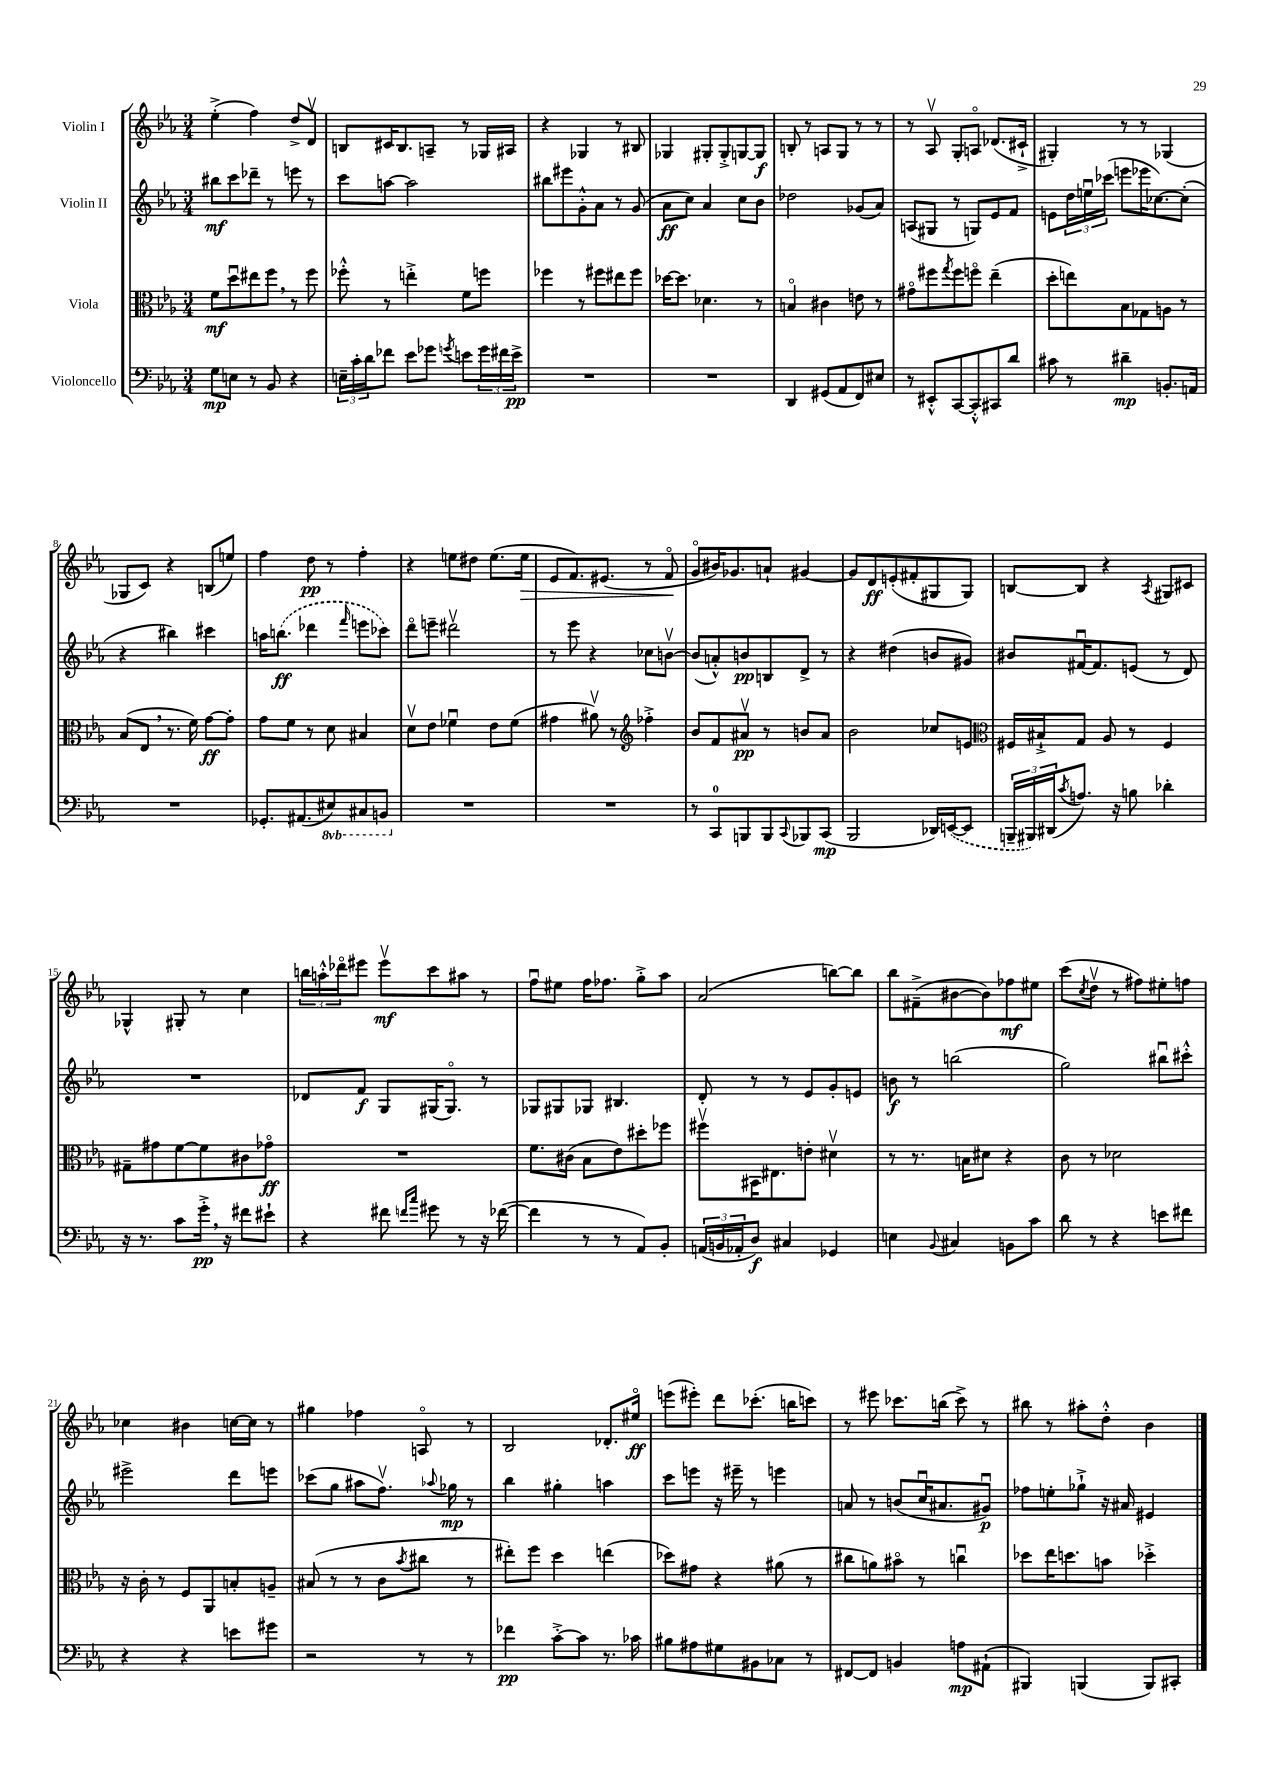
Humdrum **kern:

**kern	**dynam	**kern	**dynam	**kern	**dynam	**kern	**dynam
*part4	*part4	*part3	*part3	*part2	*part2	*part1	*part1
*staff4	*staff4	*staff3	*staff3	*staff2	*staff2	*staff1	*staff1
*I"Violoncello	*	*I"Viola	*	*I"Violin II	*	*I"Violin I	*
*clefF4	*	*clefC3	*	*clefG2	*	*clefG2	*
*k[b-e-a-]	*	*k[b-e-a-]	*	*k[b-e-a-]	*	*k[b-e-a-]	*
*M3/4	*	*M3/4	*	*M3/4	*	*M3/4	*
=1	=1	=1	=1	=1	=1	=1	=1
8G\L	mp	8f\L	mf	8bb#X\L	mf	(4ee-'^\	.
8En\J	.	8ddu\	.	8ccc\	.	.	.
8r	.	8ee#X\	.	8ddd-X~\J	.	4ff\)	.
8BB-/	.	8ff,\J	.	8r	.	.	.
4r	.	8r	.	8eeen\	.	8dd^/L	.
.	.	8ff\	.	8r	.	8dv/J	.
=2	=2	=2	=2	=2	=2	=2	=2
24En~\LL	.	8ff-X'^^\	.	8ccc\L	.	8Bn/L	.
24c'\	.	.	.	.	.	.	.
24d\J	.	.	.	.	.	.	.
8f-X\J	.	8r	.	[8aan\J	.	16c#X/K	.
.	.	.	.	.	.	8.B/	.
8e-\L	.	4een'^\	.	2aa\]	.	.	.
8g-X\J	.	.	.	.	.	8An~/J	.
8qgn/	.	.	.	.	.	.	.
8en\L	.	8f\L	.	.	.	8r	.
24g\L	.	8ffn\J	.	.	.	16G-X/LL	.
24f#X\	.	.	.	.	.	.	.
.	.	.	.	.	.	16A#X/JJ	.
24e^\JJ	pp	.	.	.	.	.	.
=3	=3	=3	=3	=3	=3	=3	=3
2.r	.	4ff-X\	.	8bb#X\L	.	4r	.
.	.	.	.	8eee#X\	.	.	.
.	.	8r	.	8g'^^\	.	4G-X/	.
.	.	8ff#X\L	.	8a-\J	.	.	.
.	.	8ee#X\	.	8r	.	8r	.
.	.	8ff#\J	.	(8g/	.	8B#X/	.
=4	=4	=4	=4	=4	=4	=4	=4
2.r	.	[16dd-X\KL	.	8a-\L	ff	4G-X/	.
.	.	8.dd-\J]	.	.	.	.	.
.	.	.	.	8cc\J)	.	.	.
.	.	4.d-X\	.	4a-/	.	8G#X'/L	.
.	.	.	.	.	.	8G#'^/	.
.	.	.	.	8cc\L	.	[8Gn/	.
.	.	8r	.	8b-\J	.	8G/J]	f
=5	=5	=5	=5	=5	=5	=5	=5
4DD/	.	4Bn/	.	2dd-X\	.	8Bn'/	.
.	.	.	.	.	.	8r	.
(8GG#X/L	.	4c#X\	.	.	.	8An/L	.
8AA-/	.	.	.	.	.	8G/J	.
8FF/)	.	8en\	.	(8g-X/L	.	8r	.
8E#X/J	.	8r	.	8a-/J)	.	8r	.
=6	=6	=6	=6	=6	=6	=6	=6
8r	.	8g#X\L	.	(8An/L	.	8r	.
8EE#X'^^/L	.	8ff#X\	.	8G#X/J	.	8A-v/	.
.	.	8qgg/	.	.	.	.	.
[8CC/	.	8ff#\	.	8r	.	8G'/L	.
8CC'^^/]	.	8ffn\J	.	8Gn/L)	.	8An/J	.
8CC#X/	.	(4ee-~\	.	8e-/	.	(8.d-X/L	.
8d/J	.	.	.	8f/J	.	.	.
.	.	.	.	.	.	16c#X`^/Jk	.
=7	=7	=7	=7	=7	=7	=7	=7
8c#X\	.	8dd'\L	.	8en\L	.	4G#X'/)	.
8r	.	8een\)	.	24dd\L	.	.	.
.	.	.	.	24eenu\	.	.	.
.	.	.	.	(24ccc-X\JJ	.	.	.
4d#X~\	mp	8B-\	.	8eeen\L	.	8r	.
.	.	8G-X\	.	16eee-X\K	.	8r	.
.	.	.	.	[8.cc-X\)	.	.	.
8.BBn'/L	.	8An\J	.	.	.	(4G-X/	.
.	.	8r	.	(8cc-'\J]	.	.	.
16AAn/Jk	.	.	.	.	.	.	.
!!LO:LB:g=z
=8	=8	=8	=8	=8	=8	=8	=8
2.r	.	(8B-/L	.	4r	.	8G-X/L	.
.	.	8E-,/J	.	.	.	8c/J)	.
.	.	8.r	.	4bb#X\)	.	4r	.
.	.	16f\)	.	.	.	.	.
.	.	[8g\L	ff	4ccc#X\	.	(8Bn/L	.
.	.	8g'\J]	.	.	.	8een/J)	.
=9	=9	=9	=9	=9	=9	=9	=9
8.GG-X'/L	.	8g\L	.	16aan\KL	.	4ff\	.
.	.	.	.	(8.bbn\J	ff	.	.
.	.	8f\J	.	.	.	.	.
(8.AA#X/	.	.	.	.	.	.	.
.	.	8r	.	4ddd-X\	.	8dd\	pp
*8ba	*	*	*	*	*	*	*
8EE#X/)	.	8d\	.	.	.	8r	.
.	.	.	.	16qqfff/	.	.	.
8CC#X/	.	4B#X/	.	8eeen\L	.	4ff'\	.
8BBBn/J	.	.	.	8ccc-X\J)	.	.	.
=10	=10	=10	=10	=10	=10	=10	=10
*X8ba	*	*	*	*	*	*	*
2.r	.	8dv\L	.	8ddd\L	.	4r	.
.	.	8e-\J	.	8eeen~\J	.	.	.
.	.	4f-Xu\	.	2ddd#Xv\	.	8een\L	.
.	.	.	.	.	.	8dd#X\J	.
.	.	8e-\L	.	.	.	(8.ee\L	.
.	.	(8f-\J	.	.	.	.	.
!	!	!	!	!	!	!	!LO:HP:b
.	.	.	.	.	.	16ee\Jk	>
=11	=11	=11	=11	=11	=11	=11	=11
2.r	.	4g#X\	.	8r	.	8e-/L	.
.	.	.	.	8eee-\	.	8.f/)	.
.	.	8a#Xv\)	.	4r	.	.	.
.	.	.	.	.	.	(8.e#X/J	.
.	.	8r	.	.	.	.	.
*	*	*clefG2	*	*	*	*	*
.	.	4ff-X'^\	.	8cc-X\L	.	8r	.
.	.	.	.	[8bnv\J	.	8f/	.
.	.	.	.	.	.	.	]
=12	=12	=12	=12	=12	=12	=12	=12
8r	.	8b-/L	.	(8b/L]	.	8g/L	.
8CC/L	.	8f/	.	8an'^^/)	.	16b#X/K)	.
.	.	.	.	.	.	8.g-X/	.
8BBBn/	.	8a#Xv/J	pp	8bn/	pp	.	.
8BBB/	.	8r	.	8Bn/	.	8an`/J	.
8qqCC/	.	.	.	.	.	.	.
8BBB-X/	.	8bn/L	.	8d^/J	.	[4g#X/	.
(8CC/J	mp	8a#/J	.	8r	.	.	.
=13	=13	=13	=13	=13	=13	=13	=13
2BBB-/	.	2b-\	.	4r	.	8g#/L]	.
.	.	.	.	.	.	8d/	ff
.	.	.	.	(4dd#X\	.	(8en'/	.
.	.	.	.	.	.	8f#X'/	.
16DD-X/LL)	.	8cc-X/L	.	8bn/L	.	8G#X/	.
([16EEn/J	.	.	.	.	.	.	.
8EE/J]	.	8en/J	.	8g#X/J)	.	8G#/J)	.
=14	=14	=14	=14	=14	=14	=14	=14
*	*	*clefC3	*	*	*	*	*
24BBBn~/LL	.	16F#X/LL	.	8b#X/L	.	[8Bn/L	.
24BBB#X/)	.	.	.	.	.	.	.
.	.	16B#X`^/J	.	.	.	.	.
(24DD#X/J	.	.	.	.	.	.	.
8qc/	.	.	.	.	.	.	.
8.An/J)	.	8G/J	.	[16f#Xu/K	.	8B/J]	.
.	.	.	.	8.f#/]	.	.	.
.	.	8A-/	.	.	.	4r	.
16r	.	.	.	.	.	.	.
8Bn\	.	8r	.	(8en/J	.	.	.
.	.	.	.	.	.	8qA-/	.
4d-X'\	.	4F#/	.	8r	.	8G#X/L	.
.	.	.	.	8d/)	.	8c#X/J	.
!!LO:LB:g=z
=15	=15	=15	=15	=15	=15	=15	=15
16r	.	8G#X~\L	.	2.r	.	4G-X^^/	.
8.r	.	.	.	.	.	.	.
.	.	8g#X\	.	.	.	.	.
8c\L	.	[8f\	.	.	.	8G#X'/	.
16g'^,\Jk	pp	8f\]	.	.	.	8r	.
16r	.	.	.	.	.	.	.
8f#X\L	.	8c#X\	.	.	.	4cc\	.
8e#X`\J	.	8g-X\J	ff	.	.	.	.
=16	=16	=16	=16	=16	=16	=16	=16
4r	.	2.r	.	8d-X/L	.	24bbn\LL	.
.	.	.	.	.	.	24aan'^^\	.
.	.	.	.	.	.	24ddd-X\J	.
.	.	.	.	8f/J	f	8eee#X\J	.
8f#X\	.	.	.	8G/L	.	8eee#v\L	mf
16qqfn/LL	.	.	.	.	.	.	.
16qqcc/JJ	.	.	.	.	.	.	.
8g#X\	.	.	.	(16G#X/K	.	8ccc\	.
.	.	.	.	8.G#/J)	.	.	.
8r	.	.	.	.	.	8aa#X\J	.
16r	.	.	.	8r	.	8r	.
([16f-X\	.	.	.	.	.	.	.
=17	=17	=17	=17	=17	=17	=17	=17
4f-\]	.	8.f\L	.	8G-X/L	.	8ffu\L	.
.	.	.	.	8G#X/	.	8ee#X\J	.
.	.	(16c#X\Jk	.	.	.	.	.
8r	.	8B-\L	.	8G-X/J	.	16ff\KL	.
.	.	.	.	.	.	8.ff-X\J	.
8r	.	8e-\)	.	4.B#X/	.	.	.
8AA-/L)	.	8dd#X'\	.	.	.	8gg'^\L	.
8BB-'/J	.	8ff-X\J	.	.	.	8aa-\J	.
=18	=18	=18	=18	=18	=18	=18	=18
(24AAn/LL	.	8ff#Xv\L	.	8d'/	.	(2a-/	.
24BBn/	.	.	.	.	.	.	.
24AA-X'/J	.	.	.	.	.	.	.
8D/J)	f	16BB#X\K	.	8r	.	.	.
.	.	8.E#X\	.	.	.	.	.
4C#X/	.	.	.	8r	.	.	.
.	.	8en'\J	.	8e-/L	.	.	.
4GG-X/	.	4d#Xv\	.	8g'/	.	[8bbn\L)	.
.	.	.	.	8en/J	.	8bb\J]	.
=19	=19	=19	=19	=19	=19	=19	=19
4En\	.	8r	.	8bn\	f	8bb-\L	.
.	.	8.r	.	8r	.	(8f#X~^\	.
8qqBB-/	.	.	.	.	.	.	.
4C#X/	.	.	.	(2bbn\	.	[8b#X\	.
.	.	16Bn\KL	.	.	.	.	.
.	.	8d#X\J	.	.	.	8b#\])	.
8BBn\L	.	4r	.	.	.	8ff-X\	mf
8c\J	.	.	.	.	.	8ee#X\J	.
=20	=20	=20	=20	=20	=20	=20	=20
8d\	.	8c\	.	2gg\)	.	(8ccc\L	.
.	.	.	.	.	.	8qcc/	.
8r	.	8r	.	.	.	8ddv\J	.
4r	.	2d-X\	.	.	.	8r	.
.	.	.	.	.	.	8ff#X\L)	.
8en\L	.	.	.	8bb#Xu\L	.	8ee#X'\	.
8f#X\J	.	.	.	8ccc#X'^^\J	.	8ffn\J	.
!!LO:LB:g=z
=21	=21	=21	=21	=21	=21	=21	=21
4r	.	16r	.	2eee#X^\	.	4cc-X\	.
.	.	16c'\	.	.	.	.	.
.	.	8r	.	.	.	.	.
4r	.	8F/L	.	.	.	4b#X\	.
.	.	8AA-/	.	.	.	.	.
8en\L	.	8Bn'/	.	8ddd\L	.	[16ccn\LL	.
.	.	.	.	.	.	16cc\JJ]	.
8g#X\J	.	8An~/J	.	8eeen\J	.	8r	.
=22	=22	=22	=22	=22	=22	=22	=22
2r	.	(8B#X/	.	(8ccc-X\L	.	4gg#X\	.
.	.	8r	.	8gg\J	.	.	.
.	.	8r	.	8aa#X\L	.	4ff-X\	.
.	.	8c\L	.	8.ffv\J)	.	.	.
.	.	8qb-/	.	.	.	.	.
8r	.	8cc#X\J	.	.	.	8An/	.
.	.	.	.	8qqaa-X/	.	.	.
.	.	.	.	16gg-X\	mp	.	.
8r	.	8r	.	8r	.	8r	.
=23	=23	=23	=23	=23	=23	=23	=23
4f-X\	pp	8ee#X'\L)	.	4bb-\	.	2B-/	.
.	.	8ff\J	.	.	.	.	.
[8c'^\L	.	4dd\	.	4gg#X'\	.	.	.
8c\J]	.	.	.	.	.	.	.
8.r	.	(4een\	.	4aan\	.	8.d-X'/L	.
16c-X\	.	.	.	.	.	16ee#X/Jk	ff
=24	=24	=24	=24	=24	=24	=24	=24
8B#X\L	.	8dd-X\L)	.	8ccc\L	.	(8eeen\L	.
8A#X\	.	8g#X\J	.	8eeen\J	.	8eee#X'\J)	.
8G#X\	.	4r	.	16r	.	8ddd\L	.
.	.	.	.	16eee#X~\	.	.	.
8BB#X\	.	.	.	8r	.	(8.ccc-X'\J	.
8C-X\J	.	(8a#X\	.	4eeen\	.	.	.
.	.	.	.	.	.	16bbn\KL	.
8r	.	8r	.	.	.	8cccn\J)	.
=25	=25	=25	=25	=25	=25	=25	=25
[8FF#X/L	.	8cc#X\L	.	8an/	.	8r	.
8FF#/J]	.	8an\)	.	8r	.	8eee#X\	.
4BBn/	.	8b#X\J	.	(8bn/L	.	8.ccc-X\L	.
.	.	8r	.	16ccu/K	.	.	.
.	.	.	.	8.a#X/	.	(16bbn\Jk	.
8An\L	mp	4ccnu\	.	.	.	8ccc-^\)	.
(8AA#X`\J	.	.	.	8g#Xu/J)	p	8r	.
=26	=26	=26	=26	=26	=26	=26	=26
4BBB#X/)	.	8dd-X\L	.	8ff-X\L	.	8bb#X\	.
.	.	16ee-\K	.	8een'\	.	8r	.
.	.	8.ddn\	.	.	.	.	.
(4BBBn/	.	.	.	8gg-X`^\J	.	8aa#X'\L	.
.	.	8bn\J	.	16r	.	8dd'^^\J	.
.	.	.	.	16a#X/	.	.	.
8BBB/L)	.	4dd-X'^\	.	4e#X/	.	4b-\	.
8CC#X'/J	.	.	.	.	.	.	.
==	==	==	==	==	==	==	==
*-	*-	*-	*-	*-	*-	*-	*-
